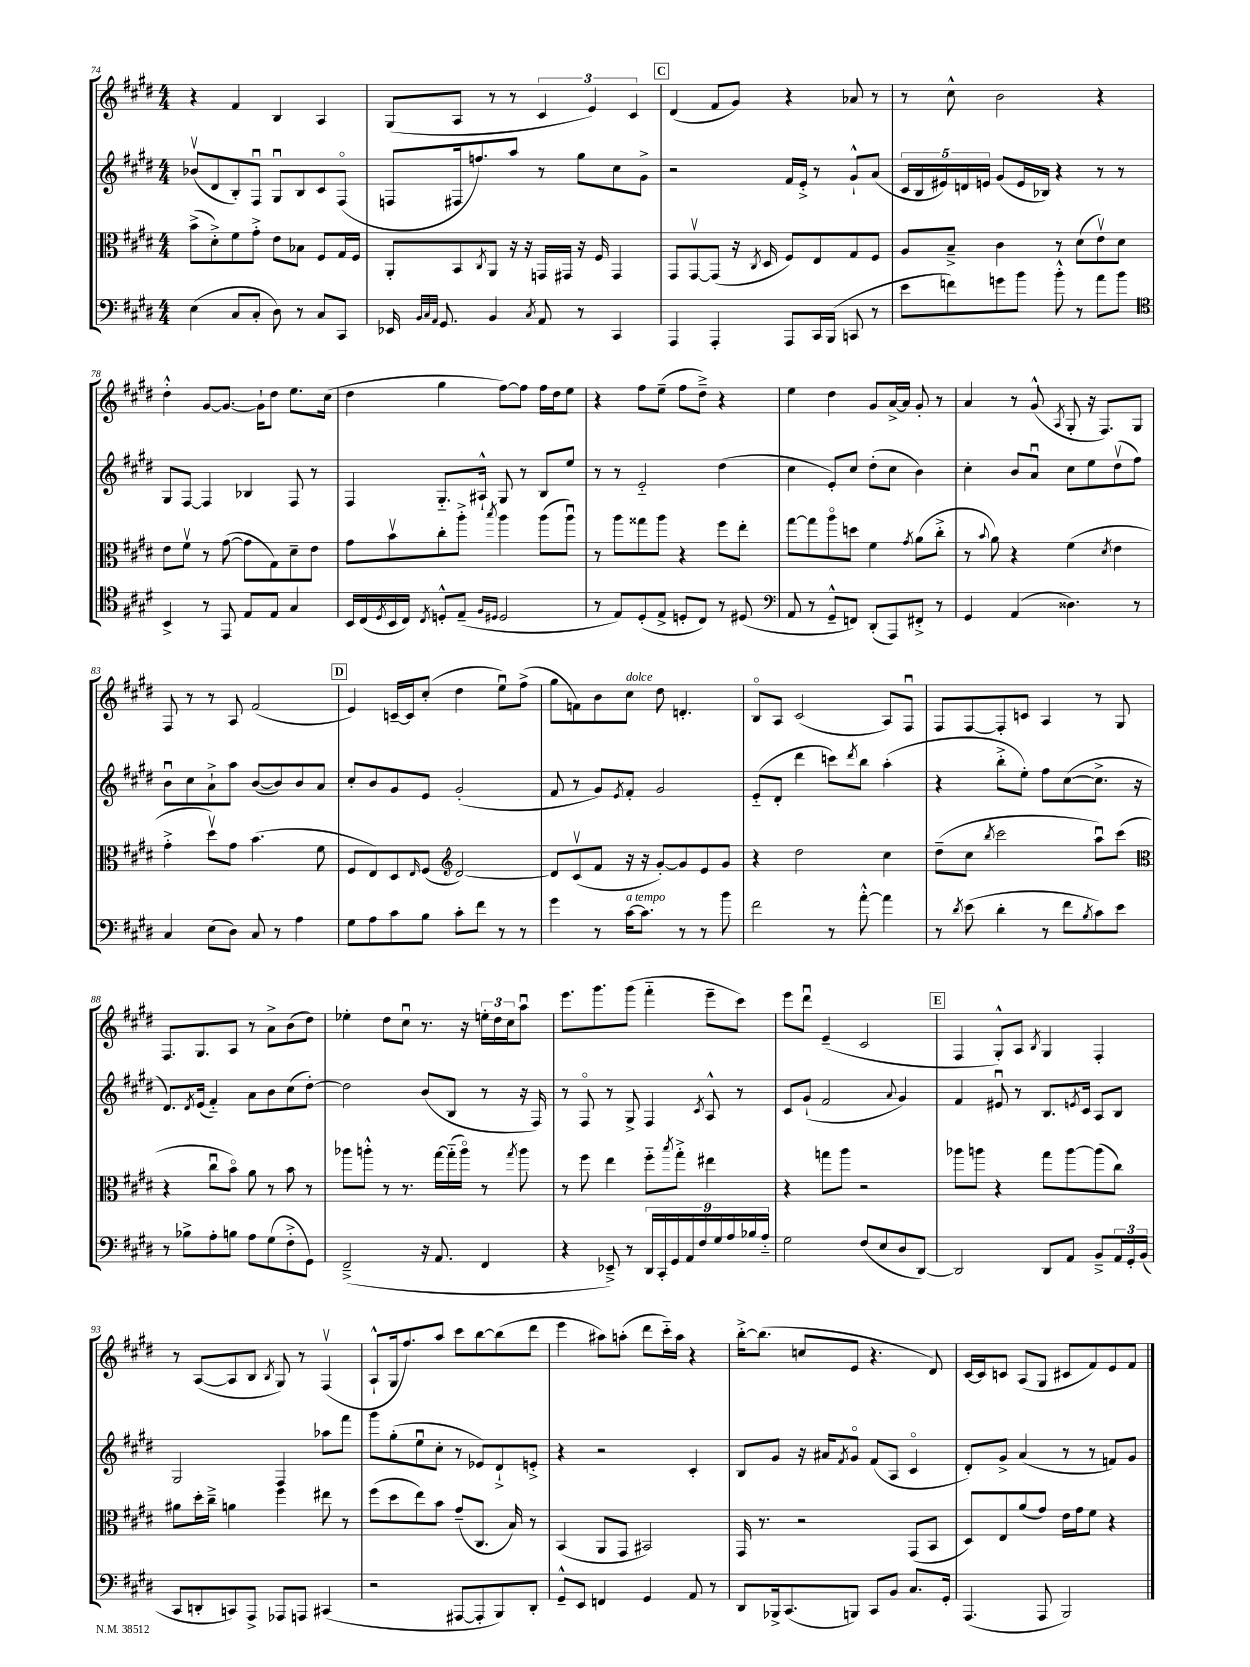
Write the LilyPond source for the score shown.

<<
\new StaffGroup <<
\new Staff = "s0" {
    \clef treble \key e \major \numericTimeSignature \time 4/4
    r4 fis'4 b4 a4 |
    gis8( a8 r8 r8 \tuplet 3/2 { cis'4 e'4) cis'4 } |
    \mark \markup { \box "C" } dis'4( fis'8 gis'8) r4 aes'8 r8 |
    r8 cis''8-^ b'2 r4 |
    dis''4-.-^ gis'8~ gis'8.~ gis'16-! dis''8 e''8. cis''16( |
    dis''4 gis''4 fis''8~) fis''8 fis''16 dis''16 e''8 |
    r4 fis''8 e''8--( fis''8 dis''8--->) r4 |
    e''4 dis''4 gis'8 a'16~-> a'16 gis'8-. r8 |
    a'4 r8 gis'8-^( \acciaccatura { a8 } gis8-. r16 fis8.) gis8 |
    fis8 r8 r8 a8 fis'2( |
    \mark \markup { \box "D" } e'4) c'16~-- c'16 cis''8-.( dis''4 e''8\downbow) fis''8->( |
    gis''8 f'8) b'8 cis''8^\markup { \italic "dolce" } dis''8 d'4.-. |
    b8\flageolet a8 cis'2( a8) fis8\downbow |
    fis8 fis8~ fis8-. c'8 a4 r8 gis8 |
    fis8. gis8. a8 r8 a'8-> b'8( dis''8) |
    ees''4-. dis''8 cis''8\downbow r8. r16 \tuplet 3/2 { e''16-. dis''16 cis''16 } a''8\downbow |
    e'''8. gis'''8. gis'''8( fis'''4-_ e'''8-- cis'''8) |
    e'''8 dis'''8\downbow e'4--( cis'2 |
    \mark \markup { \box "E" } fis4 gis8-.-^) a8 \acciaccatura { b8 } gis4 fis4-. |
    r8 a8~( a8 b8 \acciaccatura { b8 } gis8) r8 fis4\upbow( |
    a8-!-^ gis16 fis''8.) a''8 cis'''8 b''8~ b''8( dis'''8 |
    e'''4 ais''8) a''8-.( dis'''8 cis'''16-_) a''16 r4 |
    b''16~-.-> b''8.( c''8 e'8 r4. dis'8) |
    cis'16~ cis'16 c'8 a8( gis8 cis'8 fis'8) e'8 fis'8 \bar "|." |
}
\new Staff = "s1" {
    \clef treble \key e \major \numericTimeSignature \time 4/4
    bes'8\upbow( dis'8 b8-.) fis8\downbow gis8\downbow b8 cis'8 fis8\flageolet( |
    f8 fis16 f''8.) a''8 r8 gis''8 cis''8 gis'8-> |
    \mark \markup { \box "C" } r2 fis'16 e'16-.-> r8 gis'8-!-^ a'8( |
    \tuplet 5/4 { cis'16 b16 eis'16) d'16 e'16 } gis'8( e'16 bes16) r4 r8 r8 |
    gis8 fis8~ fis4 bes4 fis8 r8 |
    fis4 gis8.-_ ais16-!-^ gis8 r8 b8 e''8 |
    r8 r8 e'2-_ dis''4( |
    cis''4 e'8-.) cis''8 dis''8-.( cis''8 b'4) |
    cis''4-. b'8 a'8\downbow cis''8 e''8 dis''8\upbow( fis''8) |
    b'8\downbow cis''8 a'8-!-> a''8 b'8~( b'8) b'8 a'8 |
    \mark \markup { \box "D" } cis''8-. b'8 gis'8 e'8 gis'2-.( |
    fis'8 r8 gis'8) \acciaccatura { e'8 } fis'8-. gis'2 |
    e'8-_( dis'8-. dis'''4 c'''8) \acciaccatura { dis'''8 } b''8 a''4-.( |
    r4 b''8-.-> e''8-.) fis''8 cis''8~( cis''8.-> r16 |
    dis'8.) \acciaccatura { dis'8 } e'16( fis'4-_) a'8 b'8 cis''8( dis''8~-.) |
    dis''2 b'8( b8 r8 r16 fis16) |
    r8 fis8\flageolet r8 gis8-> fis4 \acciaccatura { cis'8 } a8-^ r8 |
    cis'8 gis'8-!( fis'2 \appoggiatura { a'8 } gis'4) |
    \mark \markup { \box "E" } fis'4 eis'8\downbow r8 b8. \acciaccatura { e'8 } cis'16 a8 b8 |
    gis2 fis4 aes''8 fis'''8 |
    gis'''8 gis''8-.( e''8\downbow cis''8-. r8 ees'8) dis'8-!-> e'8-.-> |
    r4 r2 cis'4-. |
    b8 gis'8 r16 ais'16 \acciaccatura { fis'8 } gis'8\flageolet fis'8( a8 cis'4\flageolet |
    dis'8-.) gis'8-> a'4( r8 r8 f'8) gis'8 \bar "|." |
}
\new Staff = "s2" {
    \clef alto \key e \major \numericTimeSignature \time 4/4
    b'8->( dis'8-.->) fis'8 gis'8-.-> e'8 bes8 fis8 gis16 fis16 |
    a,8-. b,8 \acciaccatura { cis8 } a,8 r16 r16 g,16 gis,16 r16 fis16 gis,4 |
    \mark \markup { \box "C" } gis,8 gis,8~\upbow gis,8( r16 \acciaccatura { cis8 } dis16 fis8) e8 gis8 fis8 |
    a8 b8---> cis'4 r8 dis'8( e'8\upbow) dis'8 |
    e'8 fis'8\upbow r8 gis'8~( gis'8 gis8) dis'8-- e'8 |
    gis'8 b'8\upbow cis''8-. a''8-.-> \acciaccatura { b''8 } a''4 a''8( a''8\downbow) |
    r8 a''8 gisis''8 a''8 r4 fis''8 e''8-. |
    gis''8~ gis''8 a''8\flageolet d''8 fis'4 \acciaccatura { gis'8 } a'8( cis''8-.-> |
    r8 \appoggiatura { b'8 } a'8) r4 fis'4( \acciaccatura { dis'8 } e'4 |
    gis'4-.-> dis''8\upbow) gis'8 b'4.( fis'8 |
    \mark \markup { \box "D" } fis8 e8) dis8 \grace { e16 } fis8( \clef treble dis'2~) |
    dis'8 cis'8\upbow( fis'8 r16 r16 gis'8~-.) gis'8 e'8 gis'8 |
    r4 dis''2 cis''4 |
    dis''8--( cis''8 \acciaccatura { b''8 } cis'''2 a''8\downbow) cis'''8( |
    \clef alto r4 cis''8\downbow b'8\flageolet) a'8 r8 b'8 r8 |
    aes''8 a''8-.-^ r8 r8. gis''16~ gis''16-_( a''16\flageolet) r8 \acciaccatura { gis''8 } a''8 |
    r8 fis''8 e''4 fis''8-_ \acciaccatura { b''8 } gis''8-.-> eis''4 |
    r4 g''8 a''8 r2 |
    \mark \markup { \box "E" } aes''8 a''8 r4 gis''8 a''8~ a''8( cis''8) |
    ais'8 dis''16-. cis''16---> a'4 fis''4 eis''8 r8 |
    fis''8( dis''8 e''8) b'8 gis'8--( cis8. b16) r8 |
    b,4( a,8 gis,8 bis,2) |
    gis,16 r8. r2 gis,8( b,8 |
    dis8) e8 a'8( gis'8) e'16 gis'16 fis'8 r4 \bar "|." |
}
\new Staff = "s3" {
    \clef bass \key e \major \numericTimeSignature \time 4/4
    e4( cis8 cis8-. dis8) r8 cis8 cis,8 |
    ees,16 \grace { b,32 cis32 a,32 } gis,8. b,4 \acciaccatura { cis8 } a,8 r8 cis,4 |
    \mark \markup { \box "C" } a,,4 a,,4-. a,,8 cis,16 b,,16( c,8 r8 |
    e'8 f'8) g'8 b'8 b'8-.-^ r8 a'8 b'8 |
    \clef tenor b,4-> r8 e,8 e8 e8 gis4 |
    b,16 cis16( \acciaccatura { dis8 } b,16 cis16) \acciaccatura { cis8 } d8-.-^ e8--( \grace { fis16 dis16 } dis2 |
    r8 e8) dis8-.( e8-> d8-. cis8) r8 dis8( |
    \clef bass a,8 r8 gis,8---^ f,8) dis,8-.( a,,8) fis,8-.-> r8 |
    gis,4 a,4( disis4.) r8 |
    cis4 e8( dis8) cis8 r8 a4 |
    \mark \markup { \box "D" } gis8 a8 cis'8 b8 cis'8-. fis'8 r8 r8 |
    gis'4 r8 cis'16~^\markup { \italic "a tempo" } cis'8. r8 r8 b'8 |
    fis'2 r8 a'8~-.-^ a'4 |
    r8 \acciaccatura { dis'8 } e'8( dis'4-. r8 fis'8 \acciaccatura { b8 } cis'8) e'8 |
    r8 bes8-> a8-. b8 a8 gis8( fis8-.-> gis,8) |
    fis,2--->( r16 a,8. fis,4 |
    r4 ees,8--->) r8 \tuplet 9/8 { dis,16 cis,16-. gis,16 a,16 fis16 gis16 a16 bes16 a16-_ } |
    gis2 fis8( e8 dis8 dis,8~) |
    \mark \markup { \box "E" } dis,2 dis,8 a,8 b,8---> \tuplet 3/2 { a,16 gis,16-. b,16( } |
    cis,8 d,8-. c,8) a,,8-> aes,,8 a,,8 cis,4( |
    r2 ais,,8~ ais,,8-. b,,8) dis,8-. |
    gis,8---^ e,8 f,4 gis,4 a,8 r8 |
    dis,8 bes,,16-> cis,8.( b,,8) cis,8 b,8 cis8. gis,16-. |
    a,,4.( a,,8 b,,2) \bar "|." |
}
>>
>>
\layout { \context { \Score currentBarNumber = #74 } }
